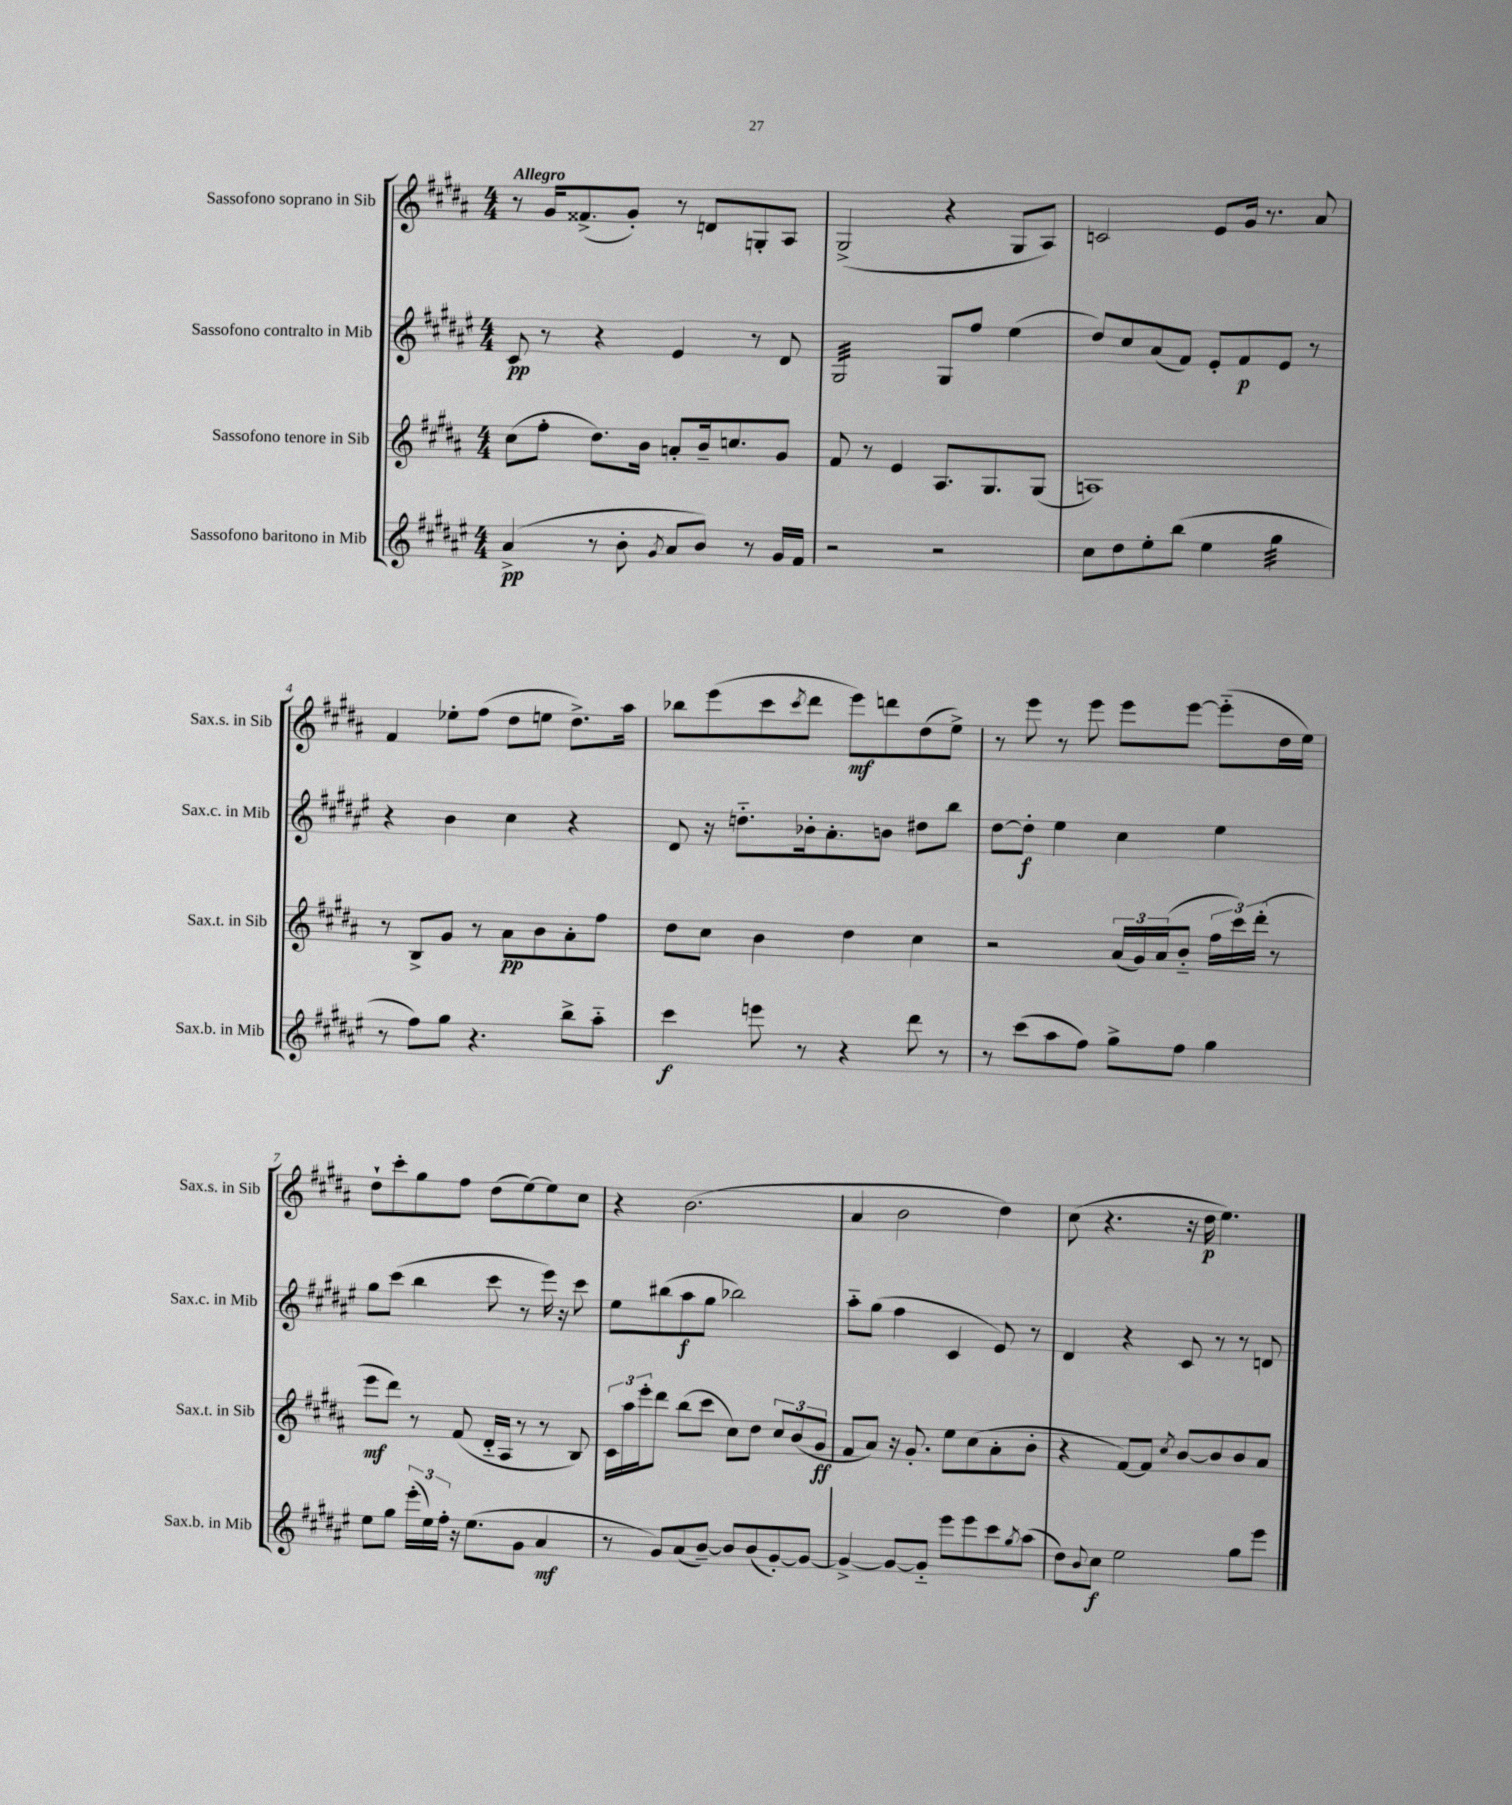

**kern	**dynam	**kern	**dynam	**kern	**dynam	**kern	**dynam
*part4	*part4	*part3	*part3	*part2	*part2	*part1	*part1
*staff4	*staff4	*staff3	*staff3	*staff2	*staff2	*staff1	*staff1
*I"Sassofono baritono in Mib	*	*I"Sassofono tenore in Sib	*	*I"Sassofono contralto in Mib	*	*I"Sassofono soprano in Sib	*
*I'Sax.b. in Mib	*	*I'Sax.t. in Sib	*	*I'Sax.c. in Mib	*	*I'Sax.s. in Sib	*
*clefG2	*	*clefG2	*	*clefG2	*	*clefG2	*
*k[f#c#g#d#a#e#]	*	*k[f#c#g#d#a#]	*	*k[f#c#g#d#a#e#]	*	*k[f#c#g#d#a#]	*
*M4/4	*	*M4/4	*	*M4/4	*	*M4/4	*
=1	=1	=1	=1	=1	=1	=1	=1
!	!	!	!	!	!	!LO:TX:a:B:t=Allegro	!
(4a#^/	pp	(8cc#\L	.	8c#/	pp	8r	.
.	.	8ff#'\J	.	8r	.	16g#/KL	.
.	.	.	.	.	.	(8.f##X^/	.
8r	.	8.dd#\L)	.	4r	.	.	.
8b'\	.	.	.	.	.	8g#'/J)	.
.	.	16b\Jk	.	.	.	.	.
8qg#/	.	.	.	.	.	.	.
8a#/L	.	8an'/L	.	4e#/	.	8r	.
8b/J)	.	16b~/k	.	.	.	8dn/L	.
.	.	8.ccn/	.	.	.	.	.
8r	.	.	.	8r	.	8Gn'/	.
16g#/LL	.	8g#/J	.	8d#/	.	8A#/J	.
16f#/JJ	.	.	.	.	.	.	.
=2	=2	=2	=2	=2	=2	=2	=2
*	*	*	*	*tremolo	*	*	*
2r	.	8f#/	.	32G#/LLL	.	(2G#^/	.
.	.	.	.	32G#/	.	.	.
.	.	.	.	32G#/	.	.	.
.	.	.	.	32G#/	.	.	.
.	.	8r	.	32G#/	.	.	.
.	.	.	.	32G#/	.	.	.
.	.	.	.	32G#/	.	.	.
.	.	.	.	32G#/	.	.	.
.	.	4e/	.	32G#/	.	.	.
.	.	.	.	32G#/	.	.	.
.	.	.	.	32G#/	.	.	.
.	.	.	.	32G#/	.	.	.
.	.	.	.	32G#/	.	.	.
.	.	.	.	32G#/	.	.	.
.	.	.	.	32G#/	.	.	.
.	.	.	.	32G#/JJJ	.	.	.
*	*	*	*	*Xtremolo	*	*	*
2r	.	8.A#/L	.	8G#/L	.	4r	.
.	.	.	.	8ff#/J	.	.	.
.	.	8.G#/	.	.	.	.	.
.	.	.	.	(4ee#\	.	8G#/L	.
.	.	(8G#/J	.	.	.	8A#/J)	.
=3	=3	=3	=3	=3	=3	=3	=3
8cc#\L	.	1An)	.	8dd#/L)	.	2cn/	.
8dd#\	.	.	.	8cc#/	.	.	.
8ee#'\	.	.	.	(8a#/	.	.	.
(8bb\J	.	.	.	8f#/J)	.	.	.
4ee#\	.	.	.	8e#'/L	.	8e/L	.
.	.	.	.	8f#/	p	16g#/Jk	.
.	.	.	.	.	.	8.r	.
*tremolo	*	*	*	*	*	*	*
32gg#\LLL	.	.	.	8e#/J	.	.	.
32gg#\	.	.	.	.	.	.	.
32gg#\	.	.	.	.	.	.	.
32gg#\	.	.	.	.	.	.	.
32gg#\	.	.	.	8r	.	8a#/	.
32gg#\	.	.	.	.	.	.	.
32gg#\	.	.	.	.	.	.	.
32gg#\JJJ	.	.	.	.	.	.	.
*Xtremolo	*	*	*	*	*	*	*
!!LO:LB:g=z
=4	=4	=4	=4	=4	=4	=4	=4
8r	.	8r	.	4r	.	4f#/	.
8ff#\L)	.	8B^/L	.	.	.	.	.
8gg#\J	.	8g#/J	.	4b\	.	8ee-X'\L	.
4.r	.	8r	.	.	.	(8ff#\J	.
.	.	8a#\L	pp	4cc#\	.	8dd#\L	.
.	.	8b\	.	.	.	8een\J	.
8bb^\L	.	8a#'\	.	4r	.	8.dd#^\L)	.
8aa#\J	.	8ff#\J	.	.	.	.	.
.	.	.	.	.	.	16aa#\Jk	.
=5	=5	=5	=5	=5	=5	=5	=5
4ccc#\	f	8dd#\L	.	8d#/	.	8bb-X\L	.
.	.	8cc#\J	.	16r	.	(8eee\	.
.	.	.	.	8.ddn\L	.	.	.
8eeen\	.	4b\	.	.	.	8ccc#\	.
.	.	.	.	.	.	8qccc#/	.
8r	.	.	.	16b-X'\k	.	8ddd#\J	.
.	.	.	.	8.a#'\	.	.	.
4r	.	4dd#\	.	.	.	8eee\L)	mf
.	.	.	.	8bn\J	.	8dddn\	.
8ddd#\	.	4cc#\	.	8dd#X\L	.	(8dd#\	.
8r	.	.	.	8bb\J	.	8ee^\J)	.
=6	=6	=6	=6	=6	=6	=6	=6
8r	.	2r	.	[8dd#\L	.	8r	.
(8ccc#\L	.	.	.	8dd#'\J]	f	8eee\	.
8aa#\	.	.	.	4ee#\	.	8r	.
8ff#\J)	.	.	.	.	.	8eee\	.
8gg#^\L	.	(24a#/LL	.	4cc#\	.	8eee\L	.
.	.	24g#/)	.	.	.	.	.
.	.	(24a#/J	.	.	.	.	.
8ff#\J	.	8b/J	.	.	.	[8eee\J	.
4gg#\	.	24ff#\LL	.	4ee#\	.	(8eee\L]	.
.	.	24ccc#\)	.	.	.	.	.
.	.	(24ddd#'\JJ	.	.	.	.	.
.	.	8r	.	.	.	16dd#\L	.
.	.	.	.	.	.	16ee\JJ)	.
!!LO:LB:g=z
=7	=7	=7	=7	=7	=7	=7	=7
8ee#\L	.	8eee\L	mf	8gg#\L	.	8dd#`\L	.
8gg#\J	.	8ddd#\J)	.	(8ccc#\J	.	8ccc#'\	.
(24eee#'\LL	.	8r	.	4bb\	.	8gg#\	.
24ee#\)	.	.	.	.	.	.	.
24ff#'\JJ	.	.	.	.	.	.	.
16r	.	(8f#/	.	.	.	8ff#\J	.
(8.ee#\L	.	.	.	.	.	.	.
.	.	16d#/LL	.	8ccc#\	.	(8dd#\L	.
.	.	16A#/JJ	.	.	.	.	.
8g#\J	.	8r	.	8r	.	[8ee\)	.
4a#/	mf	8r	.	16eee#\)	.	8ee\]	.
.	.	.	.	16r	.	.	.
.	.	8B/)	.	8ccc#\	.	8cc#\J	.
=8	=8	=8	=8	=8	=8	=8	=8
8r	.	24c#\LL	.	8ee#\L	.	4r	.
.	.	24aa#\	.	.	.	.	.
.	.	24eee'\J	.	.	.	.	.
8g#/L)	.	8ddd#\J	.	(8bb#X\	.	.	.
(8a#/	.	(8bb\L	.	8aa#\	f	(2.b\	.
[8b~/J)	.	8ccc#\J	.	8gg#\J	.	.	.
8b/L]	.	8cc#\L)	.	2bb-X\)	.	.	.
(8b/	.	8dd#\J	.	.	.	.	.
[8g#'/)	.	12cc#/L	.	.	.	.	.
.	.	(12b/	.	.	.	.	.
8g#/J_	.	.	.	.	.	.	.
.	.	12g#/J	ff	.	.	.	.
=9	=9	=9	=9	=9	=9	=9	=9
4g#^/_	.	8f#/L	.	8aa#\L	.	4a#/	.
.	.	8a#/J)	.	(8gg#\J	.	.	.
8g#/L_	.	16r	.	4ff#\	.	2b\	.
.	.	8.g#'/	.	.	.	.	.
8g#/J]	.	.	.	.	.	.	.
8eee#\L	.	8ee\L	.	4c#/	.	.	.
8eee#\	.	(8cc#\	.	.	.	.	.
8ccc#\	.	8a#'\	.	8e#/)	.	4dd#\)	.
8qgg#/	.	.	.	.	.	.	.
(8aa#\J	.	8b'\J	.	8r	.	.	.
=10	=10	=10	=10	=10	=10	=10	=10
8dd#\L)	.	4r	.	4d#/	.	(8cc#\	.
8qqb/	.	.	.	.	.	.	.
8cc#\J	f	.	.	.	.	4.r	.
2ee#\	.	[8f#/L)	.	4r	.	.	.
.	.	8f#/J]	.	.	.	.	.
.	.	8qcc#/	.	.	.	.	.
.	.	[8b/L	.	8c#/	.	16r	.
.	.	.	.	.	.	16dd#\	p
.	.	8b/]	.	8r	.	4.ee\)	.
8gg#\L	.	8b/	.	8r	.	.	.
8eee#\J	.	8a#/J	.	8dn/	.	.	.
==	==	==	==	==	==	==	==
*-	*-	*-	*-	*-	*-	*-	*-
